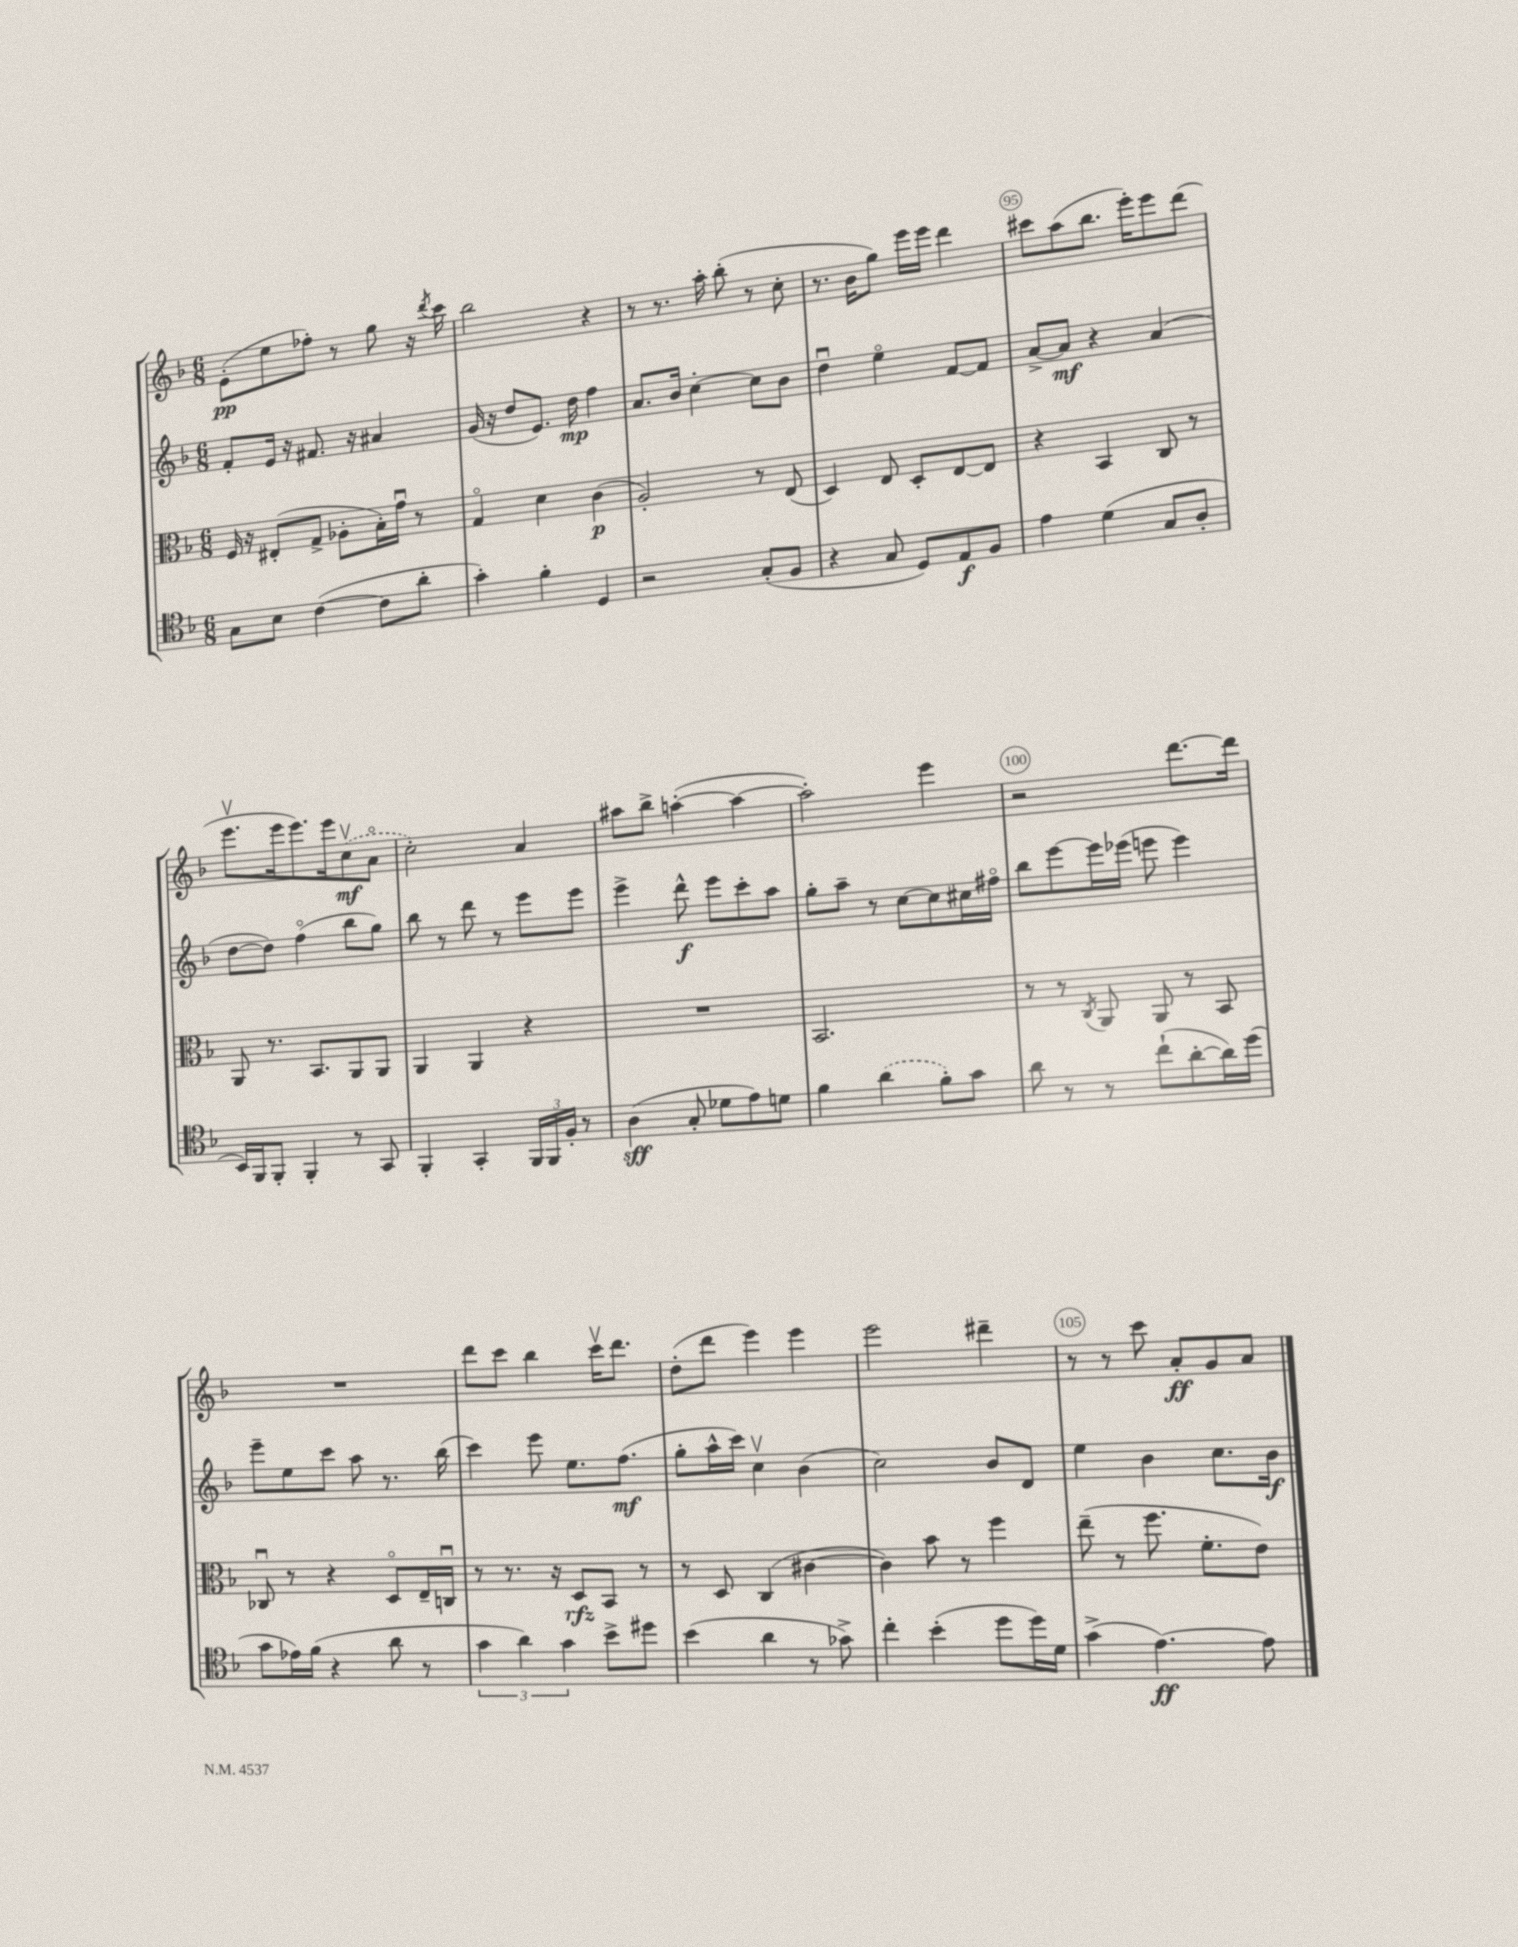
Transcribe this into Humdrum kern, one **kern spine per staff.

**kern	**kern	**kern	**kern
*staff4	*staff3	*staff2	*staff1
*clefC4	*clefC3	*clefG2	*clefG2
*k[b-]	*k[b-]	*k[b-]	*k[b-]
*M6/8	*M6/8	*M6/8	*M6/8
8G\L	16F/	8f'/L	(8e'\L
.	16r	.	.
8B-\J	(8E#'/L	16e/Jk	8ee\
.	.	16r	.
([4c\	8G^/J	8.f#/	8ff-'\J)
.	8A-'\L	.	8r
.	.	16r	.
8c\]L	16B-'\L)	4a#/	8gg\
.	16gu\JJ	.	.
8a'\J	8r	.	16r
.	.	.	8qddd/
.	.	.	16ccc\
=	=	=	=
4g'\)	4Go/	(16g/	2bb-\
.	.	16r	.
.	.	8dd/L	.
4f'\	4d\	8.e/J)	.
.	.	16dd\	.
4D/	(4c\	4ff\	4r
=	=	=	=
2r	2A'/)	8.a/L	8r
.	.	.	8.r
.	.	16b-/Jk	.
.	.	[4cc'\	.
.	.	.	16aa'\
.	.	.	(8bb-'\
(8G'/L	8r	8cc\]L	8r
8F/J	(8E/	8b-\J	8cc'\
=	=	=	=
4r	4D/)	4ddu\	8.r
.	.	.	16b-\LK
8G/	8E/	4eeo\	8gg\J)
8D/L)	8D'/L	.	16eee\LL
.	.	.	16eee\JJ
8E/	[8E/	[8f/L	4ddd\
8F/J	8E/]J	8f/]J	.
=	=	=	=
4e\	4r	[8a^/L	8ccc#\L
.	.	8a/]J	(8aa\
(4d\	4BB-/	4r	8.bb-\J
.	.	.	16eee'\LK)
8G/L	8C/	(4a/	8eee\
8A'/J	8r	.	(8ddd\J
=	=	=	=
16BB-/LL)	8AA/	[8dd\L	8.eeev\L
16FF/J	.	.	.
8FF'/J	8.r	8dd\]J)	.
.	.	.	16eee\k
4FF'/	.	(4ffo\	8.eee\)
.	8.BB-/L	.	.
.	.	.	16eee\k
8r	8AA/	8bb-\L	(8ccv\
8GG/	8AA/J	8gg\J)	8ao\J
=	=	=	=
4FF'/	4AA/	8bb-\	2cc'\)
.	.	8r	.
4GG'/	4AA/	8ddd\	.
.	.	8r	.
24FF/LL	4r	8eee\L	4a/
24FF/	.	.	.
24F'/JJ	.	.	.
8r	.	8eee\J	.
=	=	=	=
(4A\	2.r	4eee^\	8aa#\L
.	.	.	8bb-^\J
8G'/	.	8ddd^^\	([4aa'\
8d-\L	.	8eee\L	.
8e\)	.	8ccc'\	4aa\_
8d\J	.	8aa\J	.
=	=	=	=
4f\	2.BB-/	8gg'\L	2aa'\])
.	.	8aa~\J	.
(4a\	.	8r	.
.	.	[8cc\L	.
8f'\L)	.	8cc\]	4eee\
8g\J	.	16cc#\L	.
.	.	16ff#o\JJ	.
=	=	=	=
8a\	8r	8bb-\L	2r
8r	8r	[8eee\	.
.	8qC/	.	.
8r	8AA/	16eee\]L	.
.	.	(16eee-\JJ	.
(8cc`\L	8AA/	8eee\	.
[8a'\	8r	4eee\)	[8.ddd\L
16a\]L)	8BB-/	.	.
(16dd\JJ	.	.	16ddd\]Jk
=	=	=	=
8g\L	8C-u/	8eee~\L	2.r
16e-\L)	8r	8ee\	.
(16f\JJ	.	.	.
4r	4r	8ccc\J	.
.	.	8aa\	.
8a\	8Do/L	8.r	.
8r	16E~/L	.	.
.	16Cu/JJ	(16bb-\	.
=	=	=	=
6g\	8r	4ccc\)	8ddd\L
.	8.r	.	8ccc\J
6a\)	.	.	.
.	.	8eee\	4bb-\
.	16r	.	.
6g\	.	.	.
.	8D/L	8.ee\L	.
8b-^\L	8BB-/J	.	16cccv\LK
.	.	(8.ff\J	8.ddd\J
8dd#\J	8r	.	.
=	=	=	=
(4b-\	8r	8gg'\L	(8dd'\L
.	8D/	16aa^^\L	8ddd\J
.	.	16ccc\JJ)	.
4a\	(4C/	4ccv\	4eee\)
8r	[4c#\	(4b-\	4eee\
8g-^\)	.	.	.
=	=	=	=
4cc'\	4c#\])	2cc\)	2eee\
(4b-'\	8b-\	.	.
.	8r	.	.
8dd\L	4ff\	8b-/L	4ddd#~\
16dd\L)	.	8d/J	.
16d\JJ	.	.	.
=	=	=	=
(4g^\	(8ee~\	4ee\	8r
.	8r	.	8r
[4.e\)	8.ff\	4b-\	8ccc\
.	.	.	8a'/L
.	8.f'\L	.	.
.	.	8.cc\L	8g/
8e\]	8e\J)	.	8a/J
.	.	16b-\Jk	.
==	==	==	==
*-	*-	*-	*-
